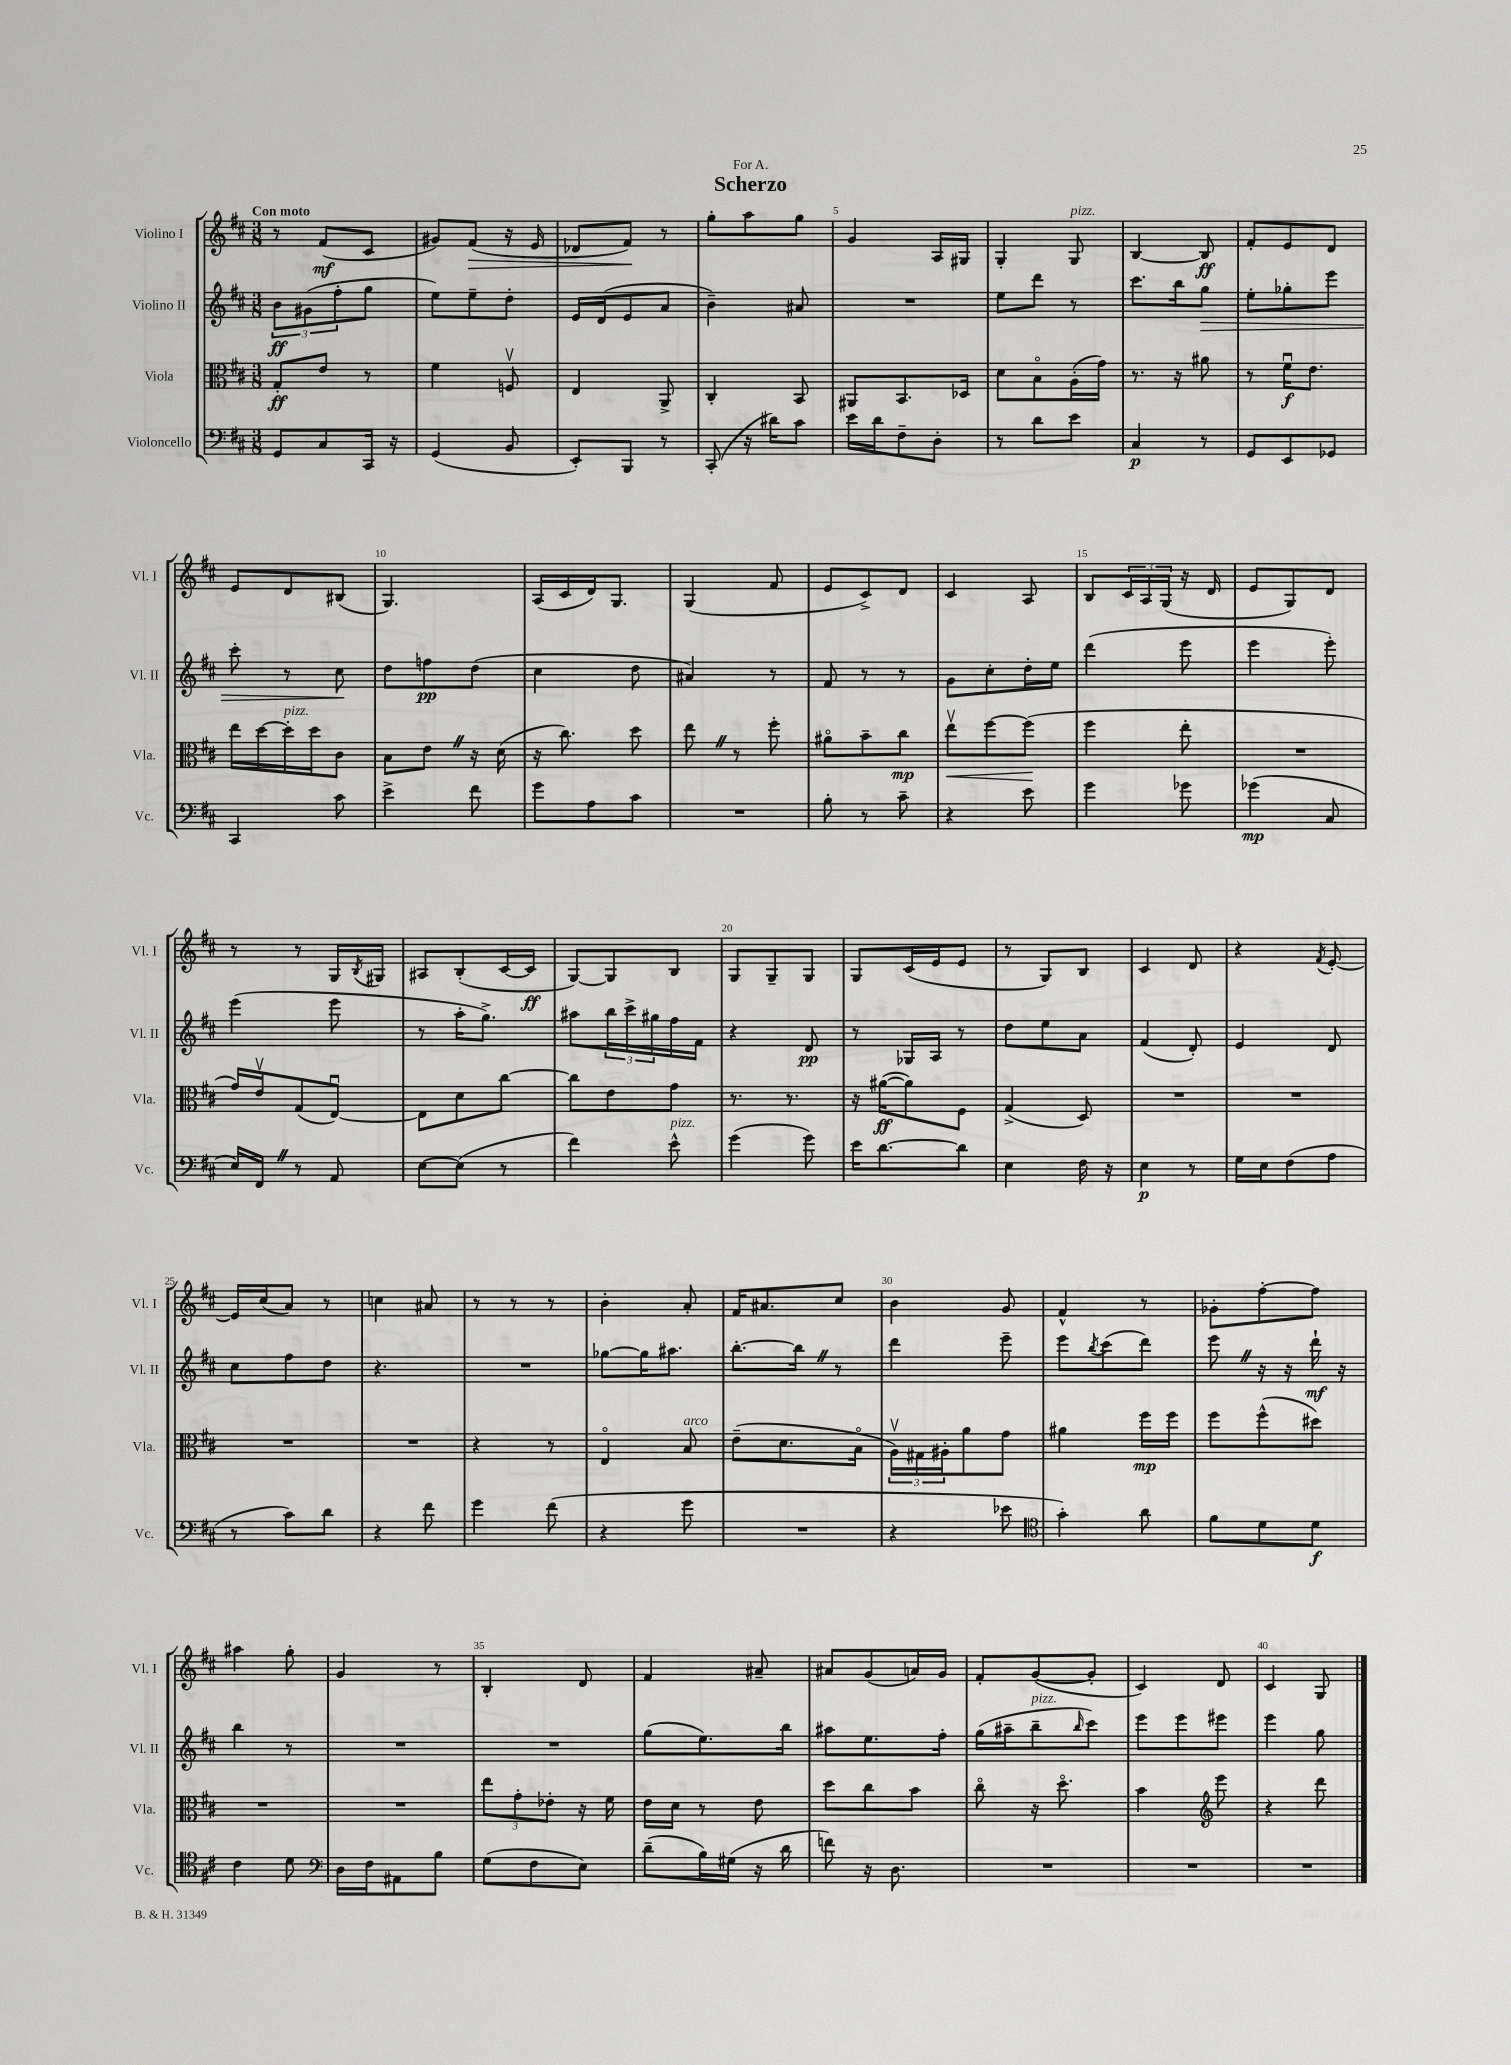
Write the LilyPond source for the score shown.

\header { title = "Scherzo" dedication = "For A." }
<<
\new StaffGroup <<
\new Staff = "s0" \with { instrumentName = "Violino I" shortInstrumentName = "Vl. I" } {
    \clef treble \key d \major \numericTimeSignature \time 3/8 \tempo "Con moto"
    r8 fis'8\mf( cis'8 |
    gis'8) fis'8\>( r16 e'16 |
    des'8 fis'8\!) r8 |
    g''8-. a''8 g''8 |
    g'4 a16 gis16 |
    g4-. g8^\markup { \italic "pizz." } |
    b4~ b8\ff |
    fis'8-. e'8 d'8 |
    e'8 d'8 bis8( |
    g4.) |
    a16( cis'16 d'16) g8. |
    g4( fis'8 |
    e'8 cis'8->) d'8 |
    cis'4 a8 |
    b8 \tuplet 3/2 { cis'16 a16 g16( } r16 d'16 |
    e'8 g8) d'8 |
    r8 r8 g16 \acciaccatura { b8 } gis16 |
    ais8 b8-.( cis'16~ cis'16\ff |
    g8~) g8 b8 |
    g8 g8-- g8 |
    g8 cis'16( e'16 e'8 |
    r8 g8) b8 |
    cis'4 d'8 |
    r4 \acciaccatura { fis'8 } e'8~-. |
    e'16 cis''16( a'8) r8 |
    c''4 ais'8 |
    r8 r8 r8 |
    b'4-. a'8-. |
    fis'16 ais'8. cis''8 |
    b'4 g'8 |
    fis'4-^ r8 |
    ges'8-. fis''8~-. fis''8 |
    ais''4 g''8-. |
    g'4 r8 |
    b4-. d'8 |
    fis'4 ais'8-- |
    ais'8 g'8( a'16) g'16 |
    fis'8-. g'8~( g'8-. |
    cis'4) d'8 |
    cis'4 g8 \bar "|." |
}
\new Staff = "s1" \with { instrumentName = "Violino II" shortInstrumentName = "Vl. II" } {
    \clef treble \key d \major \numericTimeSignature \time 3/8
    \tuplet 3/2 { b'8\ff gis'8( fis''8-. } g''8 |
    e''8) e''8-- d''8-. |
    e'16 d'16( e'8 a'8 |
    b'4--) ais'8 |
    R4. |
    e''8 d'''8 r8 |
    cis'''8. b''16 g''8\> |
    e''8-. ges''8-. e'''8 |
    cis'''8-. r8 cis''8\! |
    d''8 f''8\pp d''8( |
    cis''4 d''8 |
    ais'4) r8 |
    fis'8 r8 r8 |
    g'8 cis''8-. d''16-. e''16 |
    d'''4( e'''8 |
    e'''4 e'''8-.) |
    e'''4( e'''8 |
    r8 a''16-. g''8.->) |
    ais''8 \tuplet 3/2 { b''16 cis'''16-> gis''16 } fis''16 fis'16 |
    r4 d'8\pp |
    r8 ges16 a16 r8 |
    d''8 e''8 a'8 |
    fis'4( d'8-.) |
    e'4 d'8 |
    cis''8 fis''8 d''8 |
    r4. |
    R4. |
    ges''8~ ges''16 ais''8. |
    b''8.~-. b''16 \once \override BreathingSign.text = \markup { \musicglyph "scripts.caesura.straight" } \breathe r8 |
    d'''4 e'''8-- |
    e'''8 \acciaccatura { b''8 } cis'''8( d'''8) |
    e'''8 \once \override BreathingSign.text = \markup { \musicglyph "scripts.caesura.straight" } \breathe r16 r16 d'''16-!\mf r16 |
    b''4 r8 |
    R4. |
    R4. |
    g''8( e''8.) b''16 |
    ais''8 e''8. fis''16-. |
    g''16( ais''16-- b''8--^\markup { \italic "pizz." } \grace { b''16 } cis'''8) |
    e'''8 e'''8 eis'''8 |
    e'''4 g''8 \bar "|." |
}
\new Staff = "s2" \with { instrumentName = "Viola" shortInstrumentName = "Vla." } {
    \clef alto \key d \major \numericTimeSignature \time 3/8
    g8-.\ff e'8 r8 |
    fis'4 f8\upbow |
    e4 a,8-> |
    cis4-. b,8 |
    ais,8 b,8. des16 |
    d'8 b8\flageolet a16-.( g'16) |
    r8. r16 ais'8 |
    r8 fis'16\downbow\f e'8. |
    e''16 d''16~ d''16-.^\markup { \italic "pizz." } d''16 cis'8 |
    b8 e'8 \once \override BreathingSign.text = \markup { \musicglyph "scripts.caesura.straight" } \breathe r16 d'16( |
    r16 cis''8.) d''8 |
    e''8 \once \override BreathingSign.text = \markup { \musicglyph "scripts.caesura.straight" } \breathe r8 fis''8-. |
    ais'8\flageolet b'8-- cis''8\mp |
    e''8\upbow\< fis''8~ fis''8\!( |
    fis''4 e''8-. |
    R4. |
    g'16) e'16\upbow g8( e8~\downbow) |
    e8 d'8 cis''8~ |
    cis''8 e'8 g'8 |
    r8. r8. |
    r16 ais'16~\ff( ais'8) fis8 |
    g4->( d8) |
    R4. |
    R4. |
    R4. |
    R4. |
    r4 r8 |
    e4\flageolet b8^\markup { \italic "arco" } |
    e'8--( d'8. b16\flageolet |
    \tuplet 3/2 { a16\upbow) gis16 ais16-. } a'8 g'8 |
    ais'4 fis''16\mp fis''16 |
    fis''8 fis''8-^( dis''8) |
    R4. |
    R4. |
    \tuplet 3/2 { e''8 g'8-. ees'8-. } r16 fis'16 |
    e'16 d'16 r8 e'8 |
    d''8 cis''8 b'8 |
    cis''8\flageolet r16 d''8.\flageolet |
    b'4 \clef treble e'''8 |
    r4 d'''8 \bar "|." |
}
\new Staff = "s3" \with { instrumentName = "Violoncello" shortInstrumentName = "Vc." } {
    \clef bass \key d \major \numericTimeSignature \time 3/8
    g,8 cis8 cis,16 r16 |
    g,4( b,8 |
    e,8-.) b,,8 r8 |
    cis,8-.( r16 dis'16) cis'8 |
    e'16 d'16 fis8-- d8-. |
    r8 d'8 e'8 |
    cis4\p r8 |
    g,8 e,8 ges,8 |
    cis,4 cis'8 |
    e'4-> fis'8 |
    g'8 a8 cis'8 |
    R4. |
    b8-. r8 cis'8-- |
    r4 e'8 |
    g'4 ges'8 |
    ges'4\mp( cis8 |
    e16) fis,16 \once \override BreathingSign.text = \markup { \musicglyph "scripts.caesura.straight" } \breathe r8 a,8 |
    e8~ e8( r8 |
    fis'4) e'8-^^\markup { \italic "pizz." } |
    g'4( g'8) |
    e'16 d'8.~ d'8 |
    e4 fis16 r16 |
    e4\p r8 |
    g16 e16 fis8( a8 |
    r8 cis'8) d'8 |
    r4 fis'8 |
    g'4 fis'8( |
    r4 g'8 |
    R4. |
    r4 ees'8 |
    \clef tenor g'4-.) a'8 |
    fis'8 d'8 d'8\f |
    cis'4 d'8 |
    \clef bass d16 fis16 ais,8 b8 |
    g8( fis8 e8) |
    d'8--( b16) gis16( r16 d'16 |
    f'8) r16 d8. |
    R4. |
    R4. |
    R4. \bar "|." |
}
>>
>>
\layout { \context { \Score \override BarNumber.break-visibility = ##(#f #t #t) barNumberVisibility = #(every-nth-bar-number-visible 5) } }
